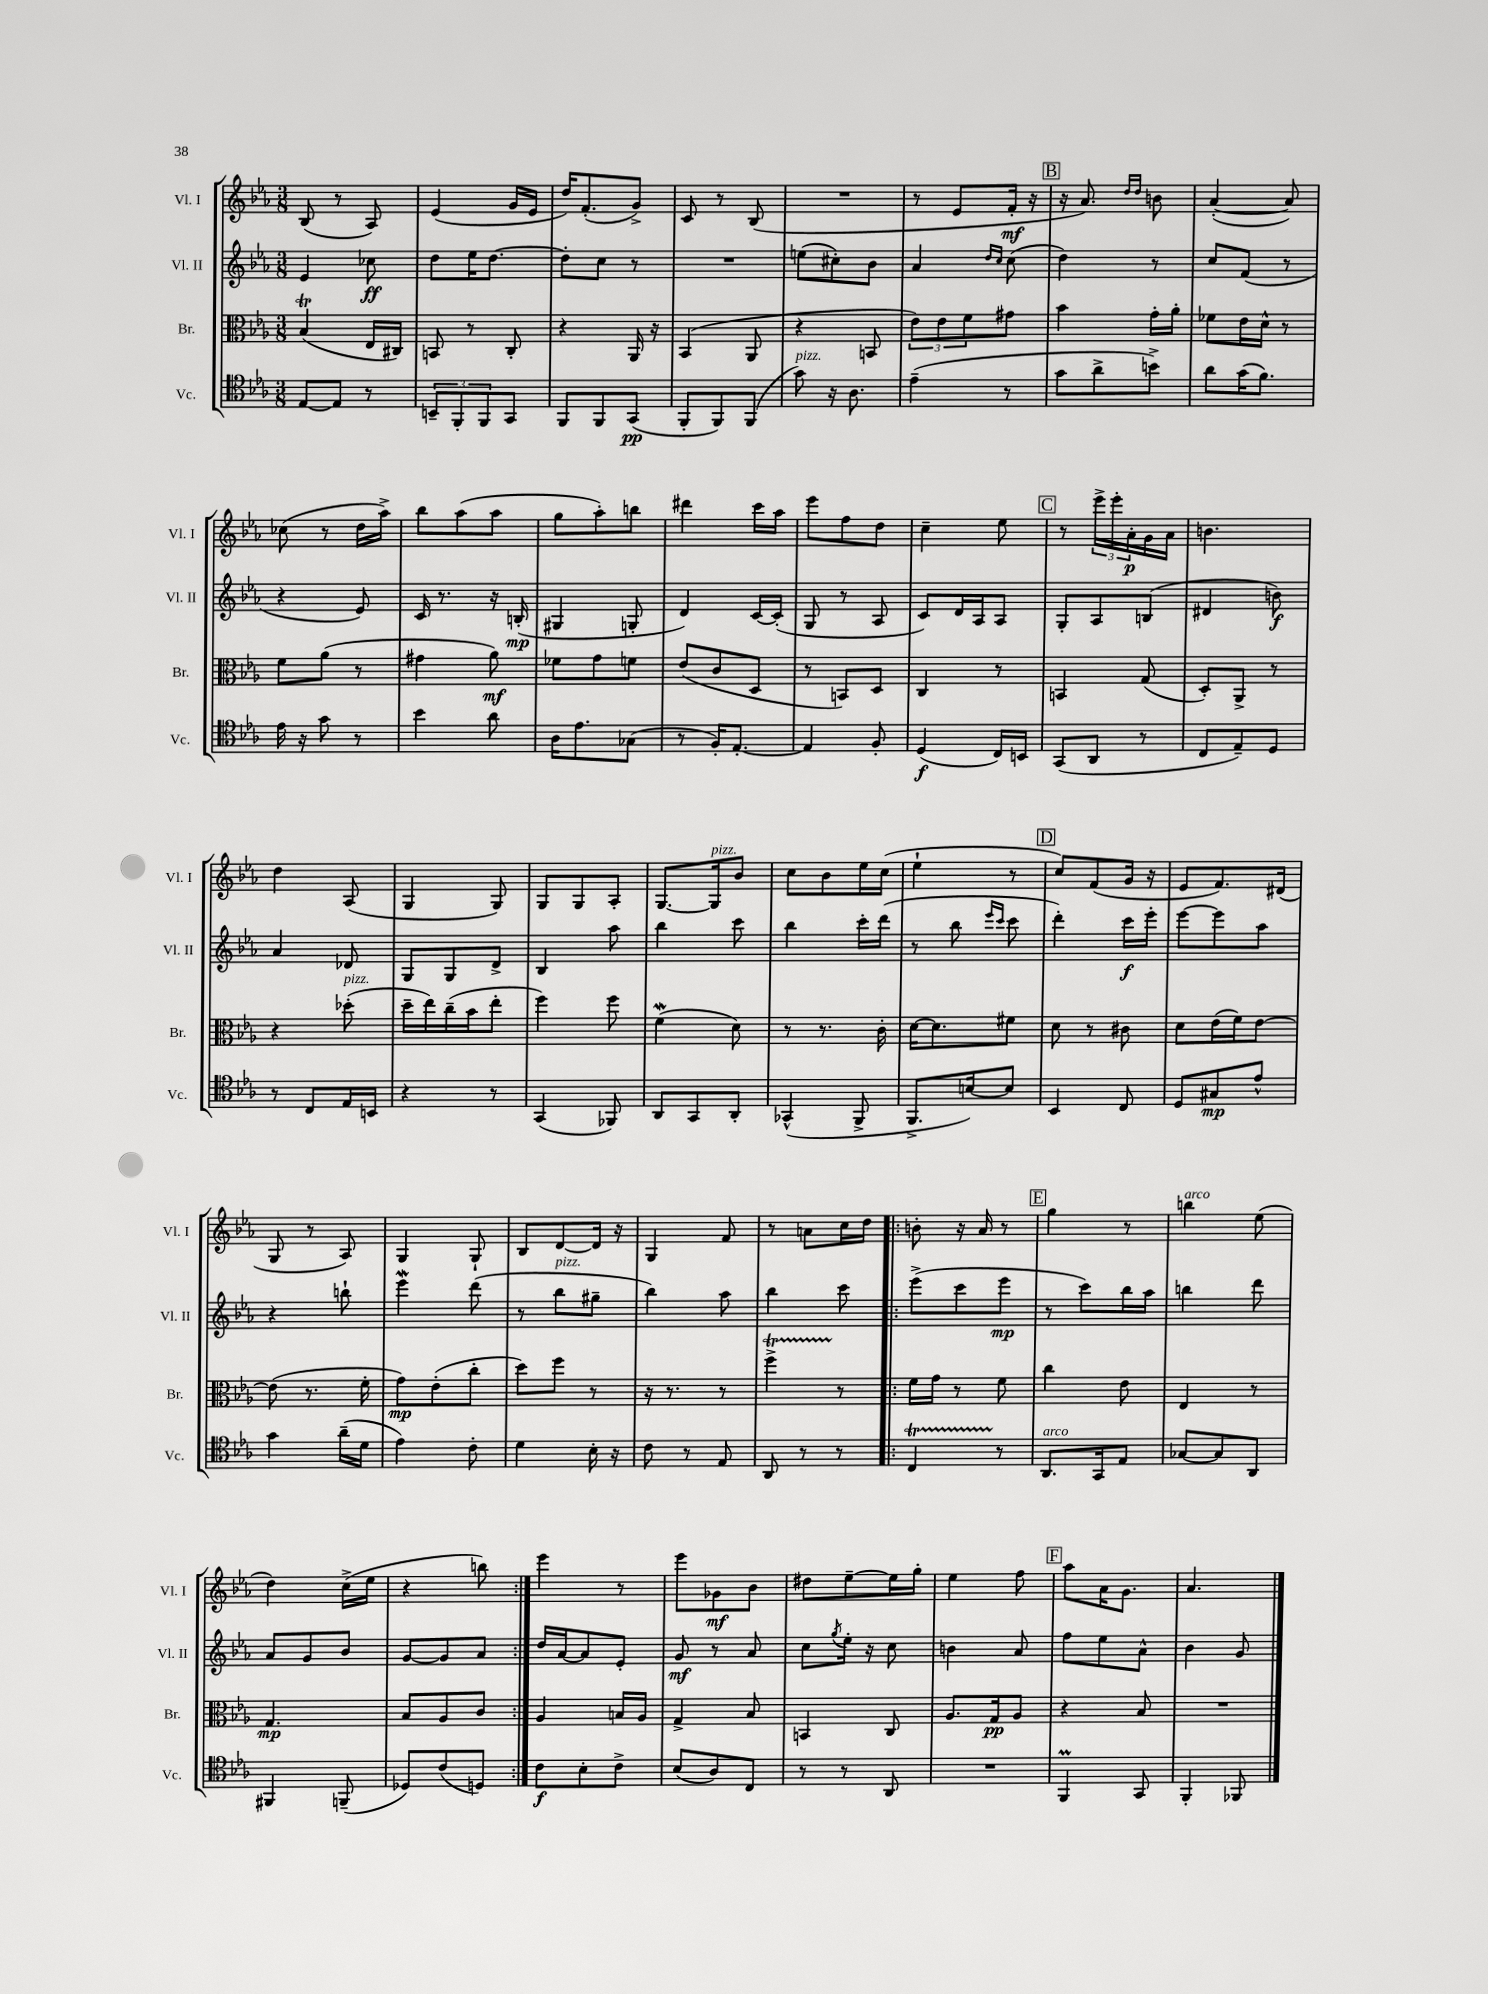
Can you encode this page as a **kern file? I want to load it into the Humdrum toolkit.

**kern	**kern	**kern	**kern
*staff4	*staff3	*staff2	*staff1
*clefC4	*clefC3	*clefG2	*clefG2
*k[b-e-a-]	*k[b-e-a-]	*k[b-e-a-]	*k[b-e-a-]
*M3/8	*M3/8	*M3/8	*M3/8
[8E-	(4B-	4e-	(8B-
8E-]	.	.	8r
8r	16E-	8cc-	8A-)
.	16C#)	.	.
=	=	=	=
12BB~	8BB	8dd	(4e-
12FF'	.	.	.
.	8r	16ee-	.
12FF	.	.	.
.	.	[8.dd	.
8GG	8C'	.	16g
.	.	.	16e-
=	=	=	=
8FF	4r	8dd']	16dd)
.	.	.	(8.f'
8FF	.	8cc	.
(8GG	16AA-	8r	8g^)
.	16r	.	.
=	=	=	=
8FF'	(4BB-	4.r	8c
8FF)	.	.	8r
(8FF	8AA-	.	(8B-
=	=	=	=
8g)	4r	(8ee	4.r
16r	.	8cc#')	.
8.A-	.	.	.
.	8BB	8b-	.
=	=	=	=
(4e-~	12e-)	4a-	8r
.	12e-	.	.
.	.	.	8e-
.	12f	.	.
.	.	16qqdd	.
.	.	16qqcc	.
8r	8g#	(8cc	16f'
.	.	.	16r
=	=	=	=
8g	4b-	4dd)	16r
.	.	.	8.a-)
8a-^	.	.	.
.	.	.	16qqdd
.	.	.	16qqdd
8b^)	16g'	8r	8b
.	16a-'	.	.
=	=	=	=
8a-	8f-	8cc	([4a-'
(16g	16e-	(8f	.
8.f)	16d^^	.	.
.	8r	8r	8a-])
=	=	=	=
16e-	8f	4r	(8cc-
16r	.	.	.
8g	(8a-	.	8r
8r	8r	8e-)	16dd
.	.	.	16aa-^)
=	=	=	=
4b-	4g#	16c	8bb-
.	.	8.r	.
.	.	.	(8aa-
8a-	8a-)	16r	8aa-
.	.	(16B'	.
=	=	=	=
16A-	8f-	4G#	8gg
8.e-	.	.	.
.	8g	.	8aa-')
(8G-	8f	8G'	8bb
=	=	=	=
8r	(8e-	4d)	4ddd#
16F')	8c	.	.
[8.E-'	.	.	.
.	8D	[16c	16ccc
.	.	(16c']	16aa-
=	=	=	=
4E-]	8r	8G	8eee-
.	8BB)	8r	8ff
8F'	8D	8A-	8dd
=	=	=	=
(4D	4C	8c)	4cc~
.	.	16d	.
.	.	16A-	.
16C)	8r	8A-	8ee-
16BB	.	.	.
=	=	=	=
(8GG	4BB	8G'	8r
8AA-	.	8A-	24eee-^
.	.	.	24eee-'
.	.	.	24a-'
8r	(8G	(8B	16g
.	.	.	16a-
=	=	=	=
8C	8D')	4d#	4.b
8E-~)	8AA-^	.	.
8D	8r	8b)	.
=	=	=	=
8r	4r	4a-	4dd
8C	.	.	.
16E-	(8dd-'	8d-	(8A-
16BB	.	.	.
=	=	=	=
4r	16dd~	8G	4G
.	16ee-)	.	.
.	(16cc~	8G	.
.	16b-	.	.
8r	8ee-'	8d^	8G)
=	=	=	=
(4GG	4ff)	4B-	8G
.	.	.	8G
8FF-)	8ff	8aa-	8A-'
=	=	=	=
8AA-	(4f	4bb-	[8.G
8GG	.	.	.
.	.	.	16G]
8AA-'	8d)	8ccc	8b-
=	=	=	=
(4GG-^^	8r	4bb-	8cc
.	8.r	.	8b-
8FF^	.	16ccc'	16ee-
.	16c'	(16ddd	(16cc
=	=	=	=
8.FF^	[16d	8r	4ee-`
.	8.d]	.	.
.	.	8bb-	.
[16B)	.	.	.
.	.	16qqeee-	.
.	.	16qqccc	.
8B]	8f#	8ccc	8r
=	=	=	=
4BB-	8d	4ddd')	8cc)
.	8r	.	(8f
8C	8c#	16ccc	16g
.	.	16eee-'	16r
=	=	=	=
8D	8d	[8eee-	8e-
8G#	(16e-	8eee-]	8.f)
.	16f)	.	.
8e-^^	[8e-	8aa-	.
.	.	.	(16d#
=	=	=	=
4g	(8e-]	4r	8G
.	8.r	.	8r
(16a-~	.	8bb`	8A-)
16d	16f'	.	.
=	=	=	=
4e-)	8g)	4eee-	4G
.	(8e-'	.	.
8c'	8cc'	(8ddd	8G`
=	=	=	=
4d	8dd)	8r	8B-
.	8ff	8bb-	[8d
16B-'	8r	8gg#~	16d]
16r	.	.	16r
=	=	=	=
8c	16r	4bb-)	4G
.	8.r	.	.
8r	.	.	.
8E-	8r	8aa-	8f
=	=	=	=
8AA-	4ff^	4bb-	8r
8r	.	.	8a
8r	8r	8ccc	16cc
.	.	.	16dd
=!|:	=!|:	=!|:	=!|:
4C	16f	(8eee-^	8b'
.	16g	.	.
.	8r	8ccc	16r
.	.	.	16a-
8r	8f	8eee-	8r
=	=	=	=
8.AA-	4cc	8r	4gg
.	.	8ccc)	.
16GG	.	.	.
8E-	8e-	16bb-	8r
.	.	16aa-	.
=	=	=	=
[8G-	4E-	4bb	4bb
8G-]	.	.	.
8AA-	8r	8ddd	(8ee-
=	=	=	=
4FF#	4.G	8a-	4dd)
.	.	8g	.
(8FF~	.	8b-	(16cc^
.	.	.	16ee-
=	=	=	=
8D-)	8B-	[8g	4r
(8c	8A-	8g]	.
8D)	8c	8a-	8bb)
=:|!	=:|!	=:|!	=:|!
8c	4A-	16dd	4eee-
.	.	[16a-	.
8B-'	.	8a-]	.
8c^	16B	8e-'	8r
.	16A-	.	.
=	=	=	=
(8B-	4G^	8g	8eee-
8A-)	.	8r	8g-
8C	8B-	8a-	8b-
=	=	=	=
8r	4BB	8cc	8dd#
.	.	8qgg	.
8r	.	16ee-'	[8ee-~
.	.	16r	.
8AA-	8C	8cc	16ee-]
.	.	.	16gg'
=	=	=	=
4.r	8.A-	4b	4ee-
.	16G	.	.
.	8A-	8a-	8ff
=	=	=	=
4FF	4r	8ff	8aa-
.	.	8ee-	16a-
.	.	.	8.g
8GG	8B-	8a-^^	.
=	=	=	=
4FF'	4.r	4b-	4.a-
8FF-	.	8g	.
==	==	==	==
*-	*-	*-	*-
